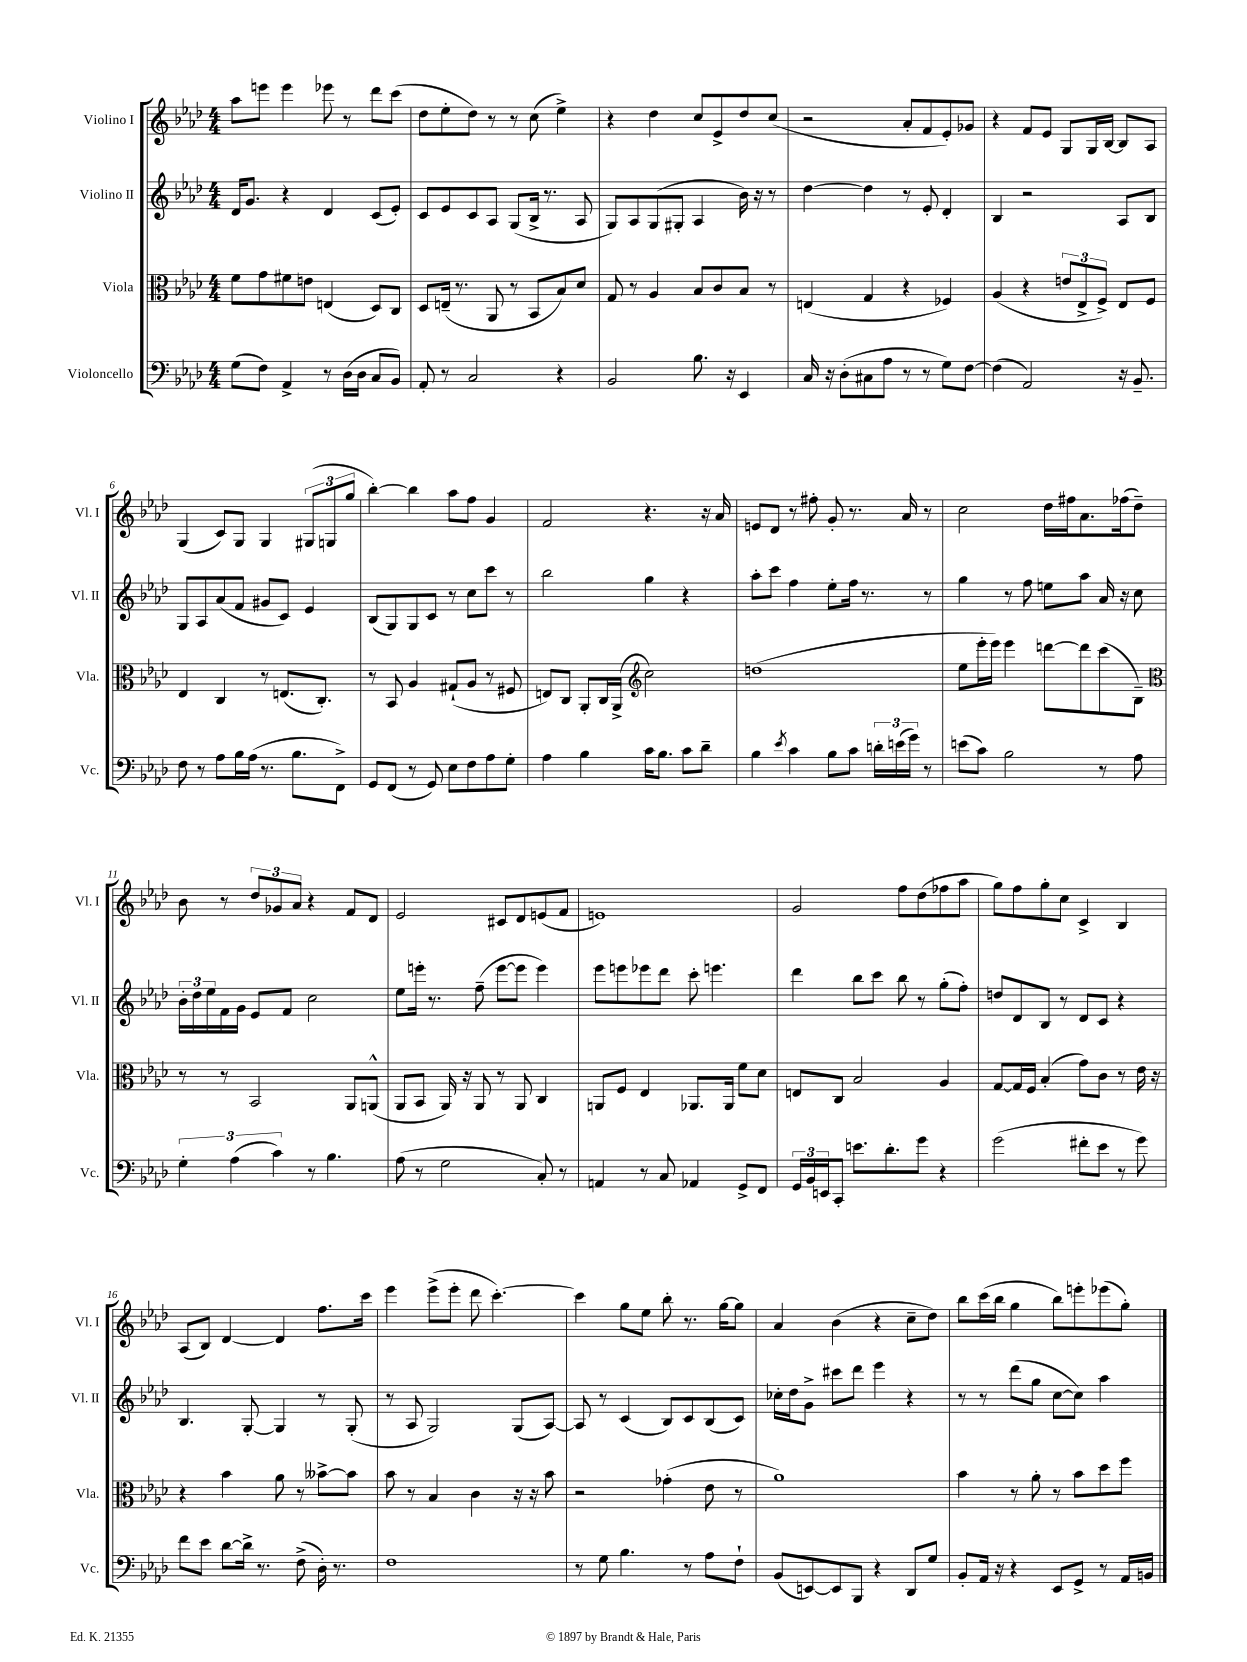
<<
\new StaffGroup <<
\new Staff = "s0" \with { instrumentName = "Violino I" shortInstrumentName = "Vl. I" } {
    \clef treble \key aes \major \numericTimeSignature \time 4/4
    aes''8 e'''8 e'''4 ees'''8 r8 des'''8 c'''8( |
    des''8 ees''8-. des''8) r8 r8 c''8( ees''4->) |
    r4 des''4 c''8 ees'8-> des''8 c''8( |
    r2 aes'8-. f'8 ees'8-.) ges'8 |
    r4 f'8 ees'8 g8 g16 bes16~ bes8 aes8 |
    g4( c'8) g8 g4 \tuplet 3/2 { gis8( g8 g''8 } |
    bes''4~-.) bes''4 aes''8 f''8 g'4 |
    f'2 r4. r16 aes'16 |
    e'8 des'8 r8 fis''8-. g'8-. r8. aes'16 r8 |
    c''2 des''16 fis''16 aes'8. fes''16( des''8--) |
    bes'8 r8 \tuplet 3/2 { des''8 ges'8 aes'8 } r4 f'8 des'8 |
    ees'2 cis'8 des'8 e'8( f'8 |
    e'1) |
    g'2 f''8 des''8( fes''8 aes''8 |
    g''8) f''8 g''8-. c''8 c'4-> bes4 |
    aes8( bes8) des'4~ des'4 f''8. c'''16 |
    ees'''4 ees'''8->( ees'''8-. des'''8 c'''4.~-.) |
    c'''4 g''8 ees''8 bes''8-. r8. g''16~ g''8 |
    aes'4 bes'4( r4 c''8-- des''8) |
    bes''8 c'''16( bes''16 g''4 bes''8) e'''8-. ees'''8( g''8-.) \bar "|." |
}
\new Staff = "s1" \with { instrumentName = "Violino II" shortInstrumentName = "Vl. II" } {
    \clef treble \key aes \major \numericTimeSignature \time 4/4
    des'16 g'8. r4 des'4 c'8( ees'8-.) |
    c'8 ees'8 c'8 aes8 g8( bes16-> r8. aes8 |
    g8) aes8 g8( gis8-. aes4 bes'16) r16 r8 |
    des''4~ des''4 r8 ees'8-. des'4-. |
    bes4 r2 aes8 bes8 |
    g8 aes8 aes'8( f'8 gis'8 c'8) ees'4 |
    bes8( g8) g8 c'8 r8 c''8 c'''8 r8 |
    bes''2 g''4 r4 |
    aes''8-. c'''8 f''4 ees''8-. f''16 r8. r8 |
    g''4 r8 f''8 e''8 aes''8 aes'16 r16 c''8 |
    \tuplet 3/2 { bes'16-. des''16 ees''16 } f'16 g'16 ees'8 f'8 c''2 |
    ees''8 e'''16-. r8. f''8--( e'''8~ e'''8 e'''4) |
    ees'''8 e'''8 ees'''8 des'''8 c'''8-. e'''4. |
    des'''4 bes''8 c'''8 bes''8 r8 g''8-.( f''8-.) |
    d''8 des'8 bes8 r8 des'8 c'8 r4 |
    bes4. g8~-. g4 r8 g8-.( |
    r8 aes8 g2) g8( aes8~) |
    aes8 r8 c'4( bes8) c'8 bes8( c'8) |
    ces''16-. des''16 g'8-> cis'''8 des'''8 ees'''4 r4 |
    r8 r8 des'''8( g''8 c''8~ c''8) aes''4 \bar "|." |
}
\new Staff = "s2" \with { instrumentName = "Viola" shortInstrumentName = "Vla." } {
    \clef alto \key aes \major \numericTimeSignature \time 4/4
    f'8 g'8 fis'8 e'8 e4( des8) c8 |
    des8 e16--( r8. aes,8 r8 bes,8 bes8) des'8 |
    g8 r8 aes4 bes8 c'8 bes8 r8 |
    e4( g4 r4 fes4) |
    aes4( r4 \tuplet 3/2 { e'8 ees8-> f8->) } ees8 f8 |
    ees4 c4 r8 e8.( c8.-.) |
    r8 bes,8 aes4 gis8-!( aes8 r8 fis8 |
    e8) c8 aes,8-. c16 aes,16->( \clef treble c''2) |
    d''1( |
    ees''8 ees'''16-. ees'''16) ees'''4 d'''8~ d'''8 c'''8( bes8--) |
    \clef alto r8 r8 bes,2 aes,8 a,8-^( |
    aes,8 bes,8 aes,16) r16 aes,8 r8 aes,8 c4 |
    a,8 f8 ees4 aes,8. aes,16 f'8 des'8 |
    e8 c8 bes2 aes4 |
    g8~ g16 f16 bes4-.( g'8) c'8 r8 ees'16 r16 |
    r4 bes'4 aes'8 r8 beses'8~-> beses'8 |
    bes'8 r8 bes4 c'4 r16 r16 bes'8 |
    r2 ges'4-.( ees'8 r8 |
    aes'1) |
    bes'4 r8 aes'8-. r8 bes'8 des''8 f''8 \bar "|." |
}
\new Staff = "s3" \with { instrumentName = "Violoncello" shortInstrumentName = "Vc." } {
    \clef bass \key aes \major \numericTimeSignature \time 4/4
    g8( f8) aes,4-> r8 des16( des16 c8 bes,8) |
    aes,8-. r8 c2 r4 |
    bes,2 bes8. r16 ees,4 |
    c16 r16 des8-.( cis8 aes8 r8 r8 g8) f8~ |
    f4( aes,2) r16 bes,8.-- |
    f8 r8 aes8 bes16 aes16( r8. bes8. f,8->) |
    g,8 f,8( r8 g,8) ees8 f8 aes8 g8-. |
    aes4 bes4 c'16 bes8. c'8 des'8-- |
    bes4 \acciaccatura { ees'8 } c'4 bes8 c'8 \tuplet 3/2 { d'16-. e'16( g'16) } r8 |
    e'8( c'8) bes2 r8 aes8 |
    \tuplet 3/2 { g4-. aes4( c'4) } r8 bes4. |
    aes8( r8 g2 c8-.) r8 |
    a,4 r8 c8 aes,4 g,8-> f,8 |
    \tuplet 3/2 { g,16 bes,16 e,16 } c,8-. e'8. des'8.-. g'8 r4 |
    g'2( fis'8-. ees'8 r8 g'8) |
    f'8 ees'8 des'8~ des'16-> r8. f8->( des16-.) r8. |
    f1 |
    r8 g8 bes4. r8 aes8 f8-! |
    bes,8( e,8~) e,8 bes,,8 r4 des,8 g8 |
    bes,8-. aes,16 r16 r4 ees,8 g,8-> r8 aes,16 b,16 \bar "|." |
}
>>
>>
